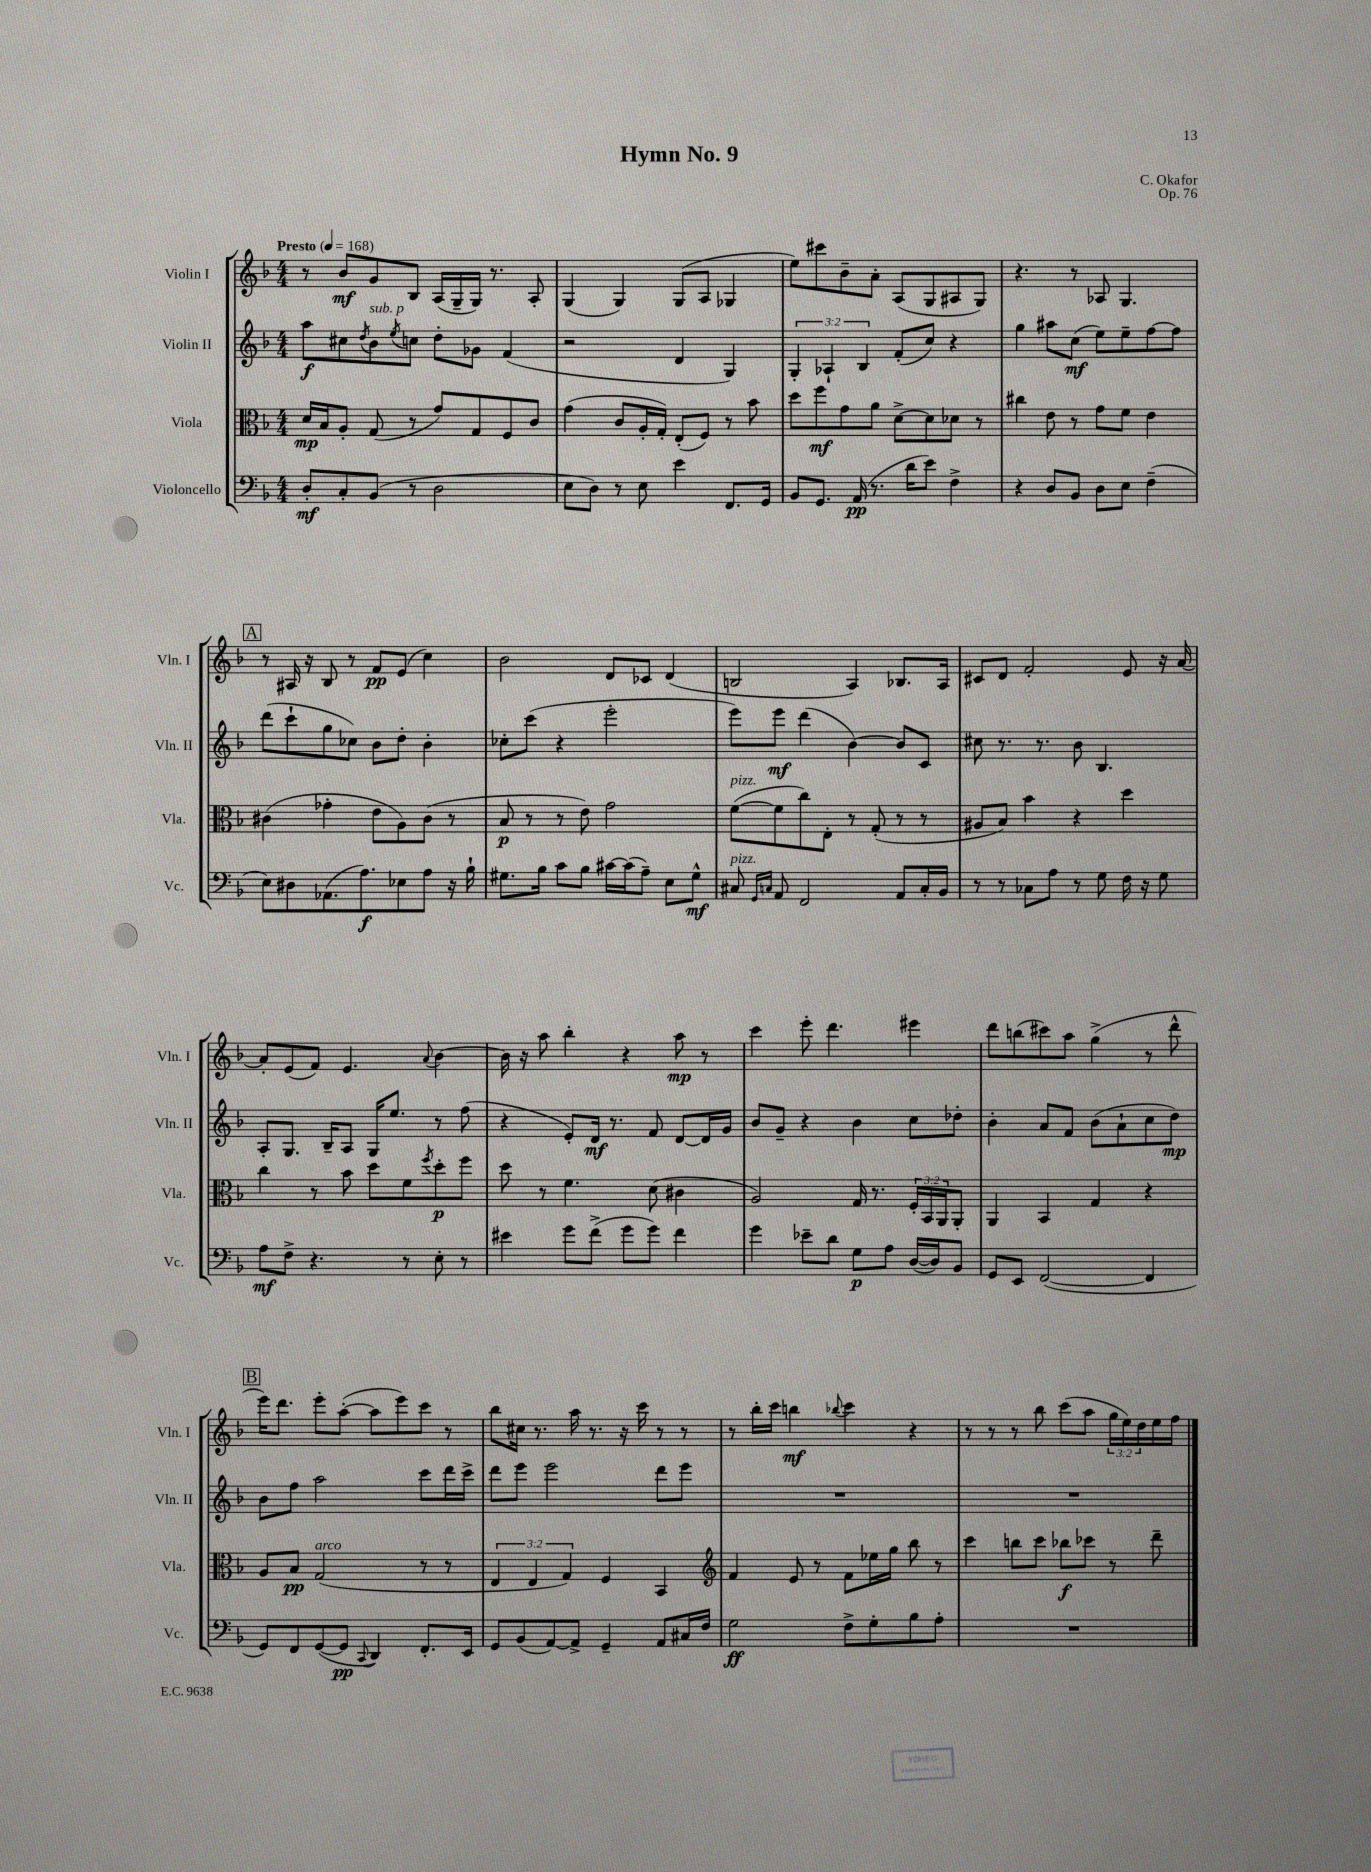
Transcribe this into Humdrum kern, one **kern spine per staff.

**kern	**dynam	**kern	**dynam	**kern	**dynam	**kern	**dynam
*part4	*part4	*part3	*part3	*part2	*part2	*part1	*part1
*staff4	*staff4	*staff3	*staff3	*staff2	*staff2	*staff1	*staff1
*I"Violoncello	*	*I"Viola	*	*I"Violin II	*	*I"Violin I	*
*I'Vc.	*	*I'Vla.	*	*I'Vln. II	*	*I'Vln. I	*
*clefF4	*	*clefC3	*	*clefG2	*	*clefG2	*
*k[b-]	*	*k[b-]	*	*k[b-]	*	*k[b-]	*
*M4/4	*	*M4/4	*	*M4/4	*	*M4/4	*
*MM168	*	*MM168	*	*MM168	*	*MM168	*
=1	=1	=1	=1	=1	=1	=1	=1
!	!	!	!	!	!	!LO:TX:a:B:t=Presto	!
8D'/L	mf	16d/LL	mp	8aa\L	f	8r	.
.	.	16B-/J	.	.	.	.	.
8C'/	.	8A'/J	.	8cc#X\	.	8b-/L	mf
.	.	.	.	8qdd/	.	.	.
!	!	!	!	!LO:TX:a:i:t=sub. p	!	!	!
(8BB-/J	.	(8G/	.	8b-\	.	8g/	.
.	.	.	.	8qee/	.	.	.
8r	.	8r	.	8ccn\J	.	8B-/J	.
2D\	.	8g/L)	.	8dd'\L	.	(16A/LL	.
.	.	.	.	.	.	16G~/	.
.	.	8G/	.	8g-X\J	.	16G/JJ)	.
.	.	.	.	.	.	8.r	.
.	.	8F/	.	(4f/	.	.	.
.	.	8c/J	.	.	.	8A'/	.
=2	=2	=2	=2	=2	=2	=2	=2
8E\L	.	(4g\	.	2r	.	(4G/	.
8D\J)	.	.	.	.	.	.	.
8r	.	8c/L	.	.	.	4G/)	.
8E\	.	16A'/L	.	.	.	.	.
.	.	16G'/JJ)	.	.	.	.	.
4e\	.	(8E'/L	.	4d/	.	(8G/L	.
.	.	8F/J)	.	.	.	8A/J	.
8.FF/L	.	8r	.	4G/)	.	4G-X/	.
.	.	8b-\	.	.	.	.	.
16GG/Jk	.	.	.	.	.	.	.
=3	=3	=3	=3	=3	=3	=3	=3
8BB-/L	.	8dd\L	.	6G'/	.	8ee\L)	.
8.GG/J	.	8ff\	mf	.	.	8ccc#X\	.
.	.	.	.	6A-X`/	.	.	.
.	.	8g\	.	.	.	8b-~\	.
(16AA/	pp	.	.	.	.	.	.
.	.	.	.	6B-/	.	.	.
8.r	.	8a\J	.	.	.	8a'\J	.
.	.	[8d^\L	.	(8f'/L	.	(8A/L	.
16d\KL	.	.	.	.	.	.	.
8e\J)	.	8d\]	.	8cc/J)	.	8G/	.
4F^\	.	8d-X\J	.	4r	.	8A#X/	.
.	.	8r	.	.	.	8G/J)	.
=4	=4	=4	=4	=4	=4	=4	=4
4r	.	4cc#X\	.	4gg\	.	4.r	.
8D/L	.	8e\	.	8aa#X\L	.	.	.
8BB-/J	.	8r	.	(8cc\J	mf	8r	.
8D\L	.	8g\L	.	8ee\L)	.	8A-X/	.
8E\J	.	8f\J	.	8ee~\	.	4.G/	.
(4F~\	.	4e\	.	[8ff\	.	.	.
.	.	.	.	8ff\J]	.	.	.
!!LO:LB:g=z
!!LO:REH:place=s1:t=A
=5	=5	=5	=5	=5	=5	=5	=5
8E\L)	.	(4c#X\	.	(8ddd\L	.	8r	.
8D#X\	.	.	.	8ccc`\	.	16A#X/	.
.	.	.	.	.	.	16r	.
(8.AA-X\	.	4g-X'\	.	8gg\	.	8B-/	.
.	.	.	.	8cc-X\J)	.	8r	.
8.A\)	f	.	.	.	.	.	.
.	.	8e\L	.	8b-\L	.	8f/L	pp
8E-X\	.	8A\)	.	8dd'\J	.	(8e/J	.
8A\J	.	(8c#\J	.	4b-'\	.	4cc\)	.
16r	.	8r	.	.	.	.	.
16B-`\	.	.	.	.	.	.	.
=6	=6	=6	=6	=6	=6	=6	=6
8.G#X\L	.	8B-/	p	8cc-X'\L	.	2b-\	.
.	.	8r	.	(8ccc\J	.	.	.
16B-\Jk	.	.	.	.	.	.	.
8c\L	.	8r	.	4r	.	.	.
8B-\J	.	8e\)	.	.	.	.	.
[16c#X\LL	.	2g\	.	2eee'\	.	8d/L	.
(16c#\J]	.	.	.	.	.	.	.
8A~\J)	.	.	.	.	.	8c-X/J	.
8E\L	.	.	.	.	.	(4d/	.
8G#^^\J	mf	.	.	.	.	.	.
=7	=7	=7	=7	=7	=7	=7	=7
!	!	!LO:TX:a:i:t=pizz.	!	!	!	!	!
!LO:TX:a:i:t=pizz.	!	!	!	!	!	!	!
8C#X/	.	([8f\L	.	8eee\L)	.	2Bn/	.
16qqGG/LL	.	.	.	.	.	.	.
16qqCn/JJ	.	.	.	.	.	.	.
8AA/	.	8f\]	.	8eee\J	mf	.	.
2FF/	.	8cc\)	.	(4ddd\	.	.	.
.	.	8E'\J	.	.	.	.	.
.	.	8r	.	[4b-\)	.	4A/)	.
.	.	(8G'/	.	.	.	.	.
8AA/L	.	8r	.	8b-/L]	.	8.B-X/L	.
16C'/L	.	8r	.	8c/J	.	.	.
16BB-/JJ	.	.	.	.	.	16A/Jk	.
=8	=8	=8	=8	=8	=8	=8	=8
8r	.	8A#X/L	.	8cc#X\	.	8c#X/L	.
8r	.	8B-/J)	.	8.r	.	8d/J	.
8C-X\L	.	4b-\	.	.	.	2f'/	.
.	.	.	.	8.r	.	.	.
8A\J	.	.	.	.	.	.	.
8r	.	4r	.	8b-\	.	.	.
8G\	.	.	.	4.B-/	.	.	.
16F\	.	4dd\	.	.	.	8e/	.
16r	.	.	.	.	.	.	.
8G\	.	.	.	.	.	16r	.
.	.	.	.	.	.	[16a/	.
!!LO:LB:g=z
=9	=9	=9	=9	=9	=9	=9	=9
8A\L	mf	4cc\	.	8A'/L	.	8a'/L]	.
8F^\J	.	.	.	8.G/J	.	(8e/	.
4.r	.	8r	.	.	.	8f/J)	.
.	.	.	.	16B-~/KL	.	.	.
.	.	8b-\	.	8A/J	.	4.e/	.
.	.	8dd\L	.	16G/KL	.	.	.
.	.	.	.	8.ee/J	.	.	.
8r	.	8f\	.	.	.	.	.
.	.	8qff/	.	.	.	8qqa/	.
8E'\	.	8dd'\	p	8r	.	[4b-\	.
8r	.	8ff\J	.	(8ff\	.	.	.
=10	=10	=10	=10	=10	=10	=10	=10
4e#X\	.	8dd\	.	4r	.	16b-\]	.
.	.	.	.	.	.	16r	.
.	.	8r	.	.	.	8aa\	.
8g\L	.	4.f\	.	8e'/L)	.	4bb-'\	.
(8f^\J	.	.	.	16d/Jk	mf	.	.
.	.	.	.	8.r	.	.	.
8g\L	.	.	.	.	.	4r	.
8g\J)	.	(8d\	.	8f/	.	.	.
4f\	.	4c#X\	.	[8d/L	.	8aa\	mp
.	.	.	.	16d/L]	.	8r	.
.	.	.	.	16g/JJ	.	.	.
=11	=11	=11	=11	=11	=11	=11	=11
4g\	.	2A/)	.	8b-/L	.	4ccc\	.
.	.	.	.	8g~/J	.	.	.
8e-X~\L	.	.	.	4r	.	8eee'\	.
8d\J	.	.	.	.	.	4.ddd\	.
8G\L	p	16G/	.	4b-\	.	.	.
.	.	8.r	.	.	.	.	.
8A\J	.	.	.	.	.	.	.
([16D/LL	.	24F'/LL	.	8cc\L	.	4eee#X\	.
.	.	24BB-/	.	.	.	.	.
16D/J])	.	.	.	.	.	.	.
.	.	24AA/J	.	.	.	.	.
8BB-/J	.	8AA'/J	.	8dd-X'\J	.	.	.
=12	=12	=12	=12	=12	=12	=12	=12
8GG/L	.	4AA/	.	4b-'\	.	8ddd\L	.
8EE/J	.	.	.	.	.	(8bbn\	.
([2FF/	.	4BB-/	.	8a/L	.	8ccc#X\)	.
.	.	.	.	8f/J	.	8aa\J	.
.	.	4G/	.	(8b-\L	.	(4gg^\	.
.	.	.	.	8a`\	.	.	.
4FF/]	.	4r	.	8cc\	.	8r	.
.	.	.	.	8dd\J)	mp	8ddd^^\	.
!!LO:LB:g=z
!!LO:REH:place=s1:t=B
=13	=13	=13	=13	=13	=13	=13	=13
8GG/L)	.	8A/L	.	8b-\L	.	16eee\KL)	.
.	.	.	.	.	.	8.ddd\J	.
8FF/	.	8B-/J	pp	8ff\J	.	.	.
!	!	!LO:TX:a:i:t=arco	!	!	!	!	!
([8GG/	.	(2G/	.	2aa\	.	8eee'\L	.
8GG/J]	pp	.	.	.	.	([8aa'\J	.
8qqCC/	.	.	.	.	.	.	.
4DD/)	.	.	.	.	.	8aa\L]	.
.	.	.	.	.	.	8eee\)	.
8.FF'/L	.	8r	.	8ccc\L	.	8ccc\J	.
.	.	8r	.	16ddd\L	.	8r	.
16EE/Jk	.	.	.	16ccc^\JJ	.	.	.
=14	=14	=14	=14	=14	=14	=14	=14
8GG/L	.	6E/	.	8ddd\L	.	8bb-\L	.
(8BB-/	.	.	.	8eee\J	.	16cc#X\Jk	.
.	.	6E/	.	.	.	.	.
.	.	.	.	.	.	8.r	.
[8AA/)	.	.	.	2eee\	.	.	.
.	.	6G/)	.	.	.	.	.
8AA^/J]	.	.	.	.	.	16aa\	.
.	.	.	.	.	.	8.r	.
4GG~/	.	4F/	.	.	.	.	.
.	.	.	.	.	.	16r	.
.	.	.	.	.	.	16ccc\	.
8AA/L	.	4BB-/	.	8ddd\L	.	8r	.
16C#X/L	.	.	.	8eee\J	.	8r	.
16F/JJ	.	.	.	.	.	.	.
=15	=15	=15	=15	=15	=15	=15	=15
*	*	*clefG2	*	*	*	*	*
2G\	ff	4f/	.	1r	.	8r	.
.	.	.	.	.	.	16bb-'\LL	.
.	.	.	.	.	.	16ccc\JJ	.
.	.	8e/	.	.	.	4bbn\	mf
.	.	8r	.	.	.	.	.
.	.	.	.	.	.	8qqbb-X/	.
8F^\L	.	8f\L	.	.	.	4ccc\	.
8G'\	.	16ee-X\L	.	.	.	.	.
.	.	16gg\JJ	.	.	.	.	.
8B-\	.	8bb-\	.	.	.	4r	.
8A'\J	.	8r	.	.	.	.	.
=16	=16	=16	=16	=16	=16	=16	=16
1r	.	4ccc\	.	1r	.	8r	.
.	.	.	.	.	.	8r	.
.	.	8bbn\L	.	.	.	8r	.
.	.	8ccc\J	.	.	.	8bb-\	.
.	.	8bb-X\L	f	.	.	(8ccc\L	.
.	.	8ccc-X\J	.	.	.	8aa\J	.
.	.	8r	.	.	.	24gg\LL	.
.	.	.	.	.	.	24ee\)	.
.	.	.	.	.	.	24dd\	.
.	.	8ddd~\	.	.	.	16ee\	.
.	.	.	.	.	.	16ff\JJ	.
==	==	==	==	==	==	==	==
*-	*-	*-	*-	*-	*-	*-	*-
